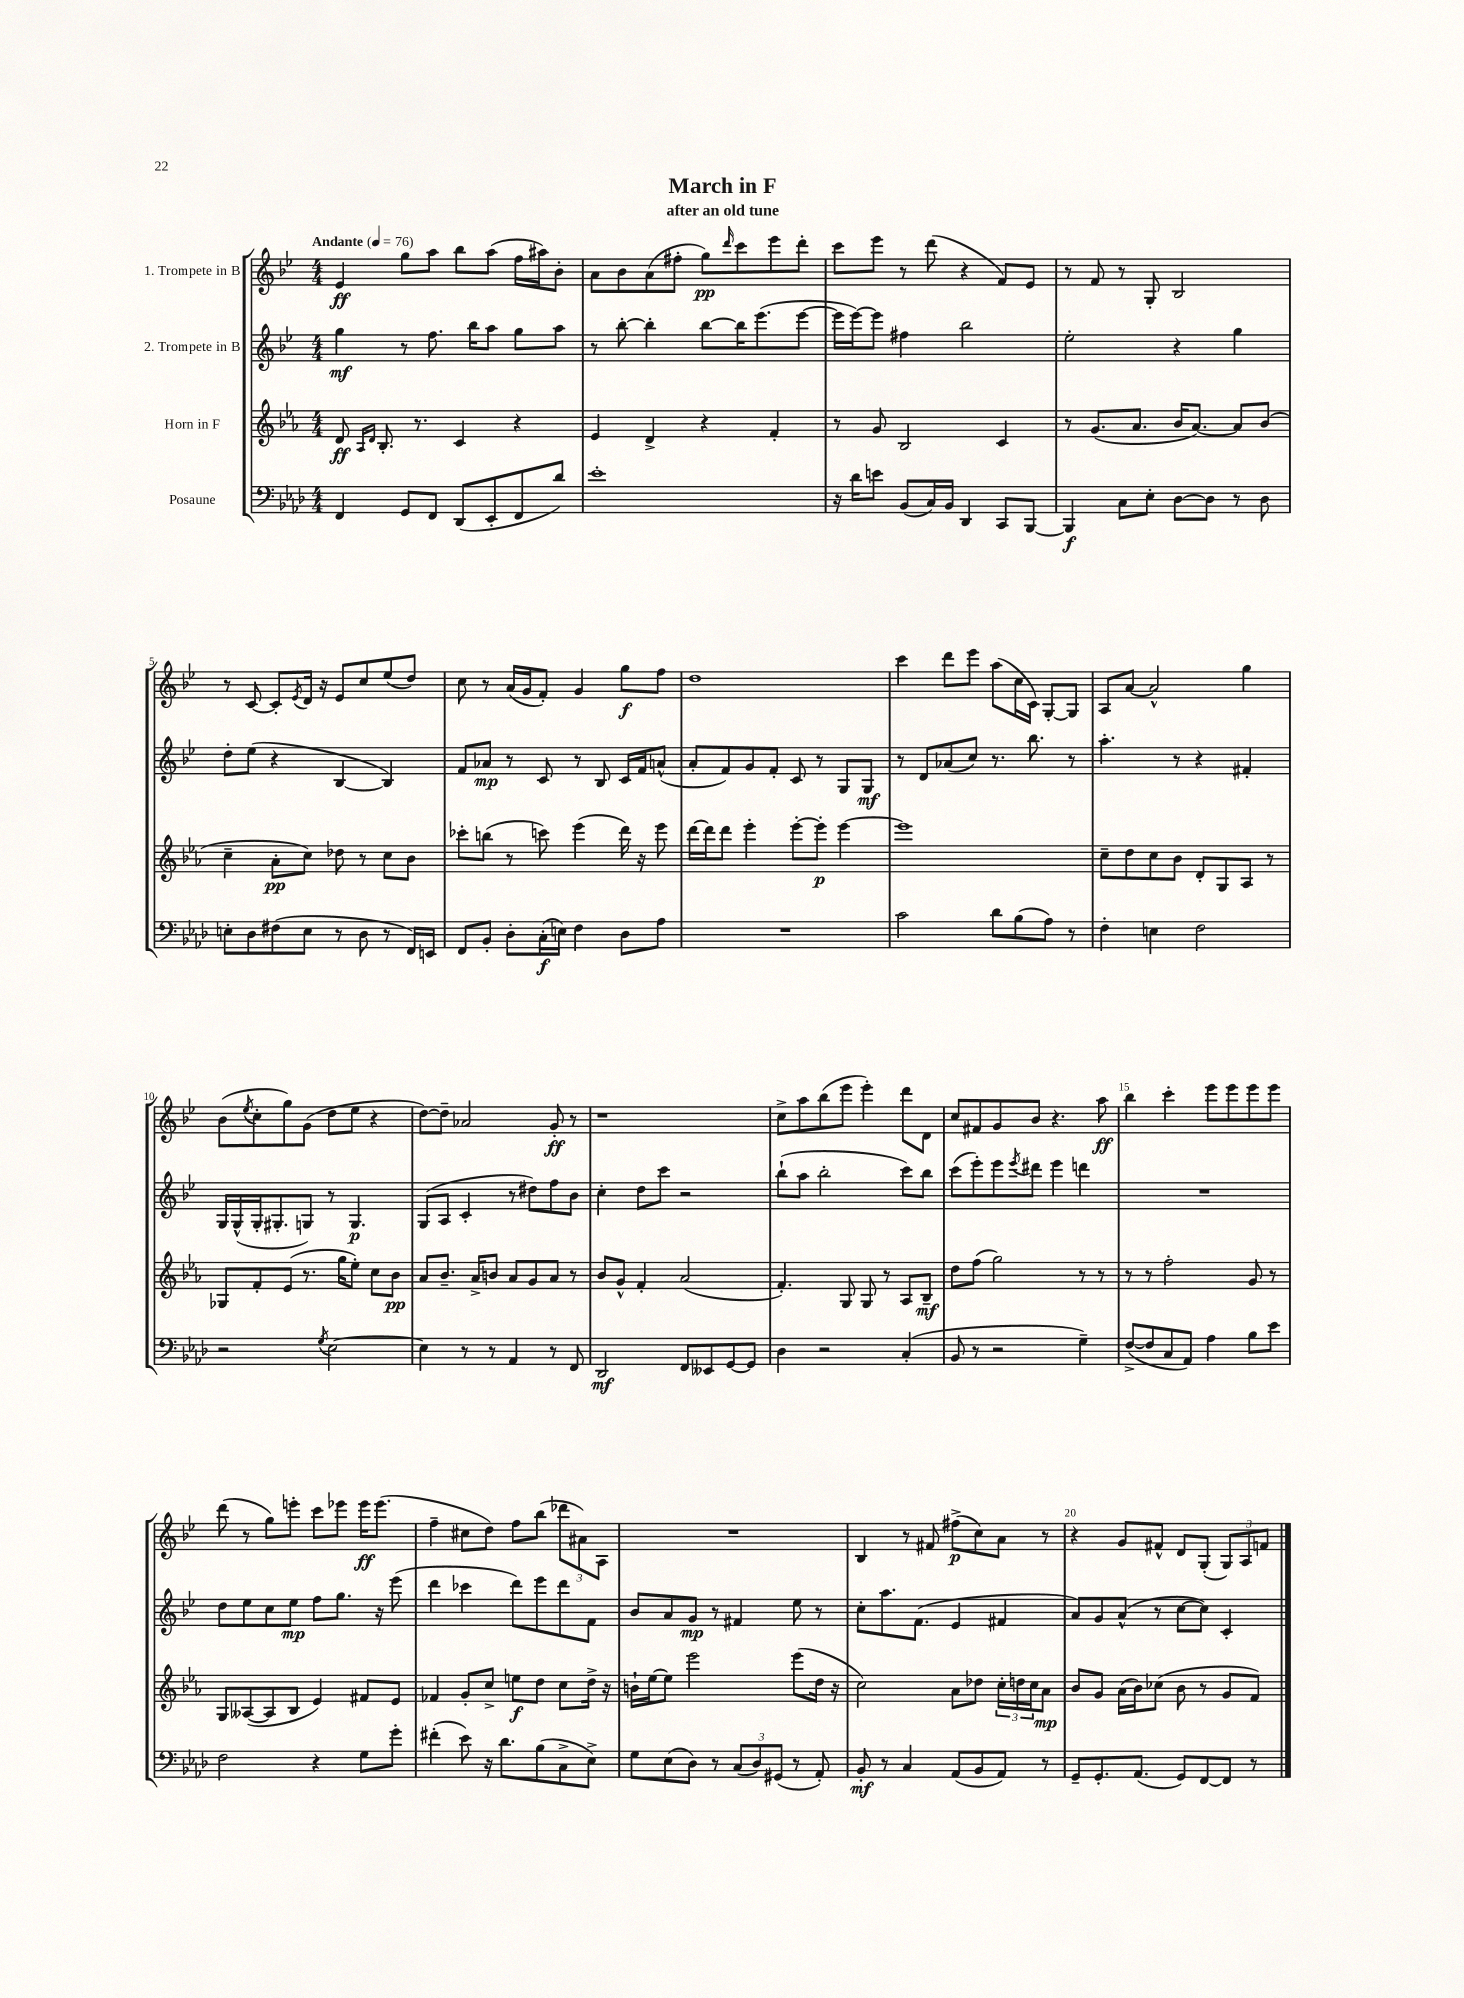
\header { title = "March in F" subtitle = "after an old tune" }
<<
\new StaffGroup <<
\new Staff = "s0" \with { instrumentName = "1. Trompete in B" } {
    \clef treble \key bes \major \numericTimeSignature \time 4/4 \tempo "Andante" 4 = 76
    ees'4\ff g''8 a''8 bes''8 a''8( f''16 ais''16) bes'8-. |
    a'8 bes'8 a'8( fis''8-. g''8\pp) \grace { d'''16 } c'''8 ees'''8 d'''8-. |
    c'''8 ees'''8 r8 d'''8( r4 f'8) ees'8 |
    r8 f'8 r8 g8-. bes2 |
    r8 c'8~ c'8-. \acciaccatura { ees'8 } d'16 r16 ees'8 c''8 ees''8( d''8) |
    c''8 r8 a'16( g'16 f'8-.) g'4 g''8\f f''8 |
    d''1 |
    c'''4 d'''8 ees'''8 a''8( c''16 c'16) g8~-. g8 |
    a8 a'8~ a'2-^ g''4 |
    bes'8( \acciaccatura { ees''8 } c''8-. g''8) g'8( d''8 ees''8 r4 |
    d''8~) d''8-- aes'2 g'8-.\ff r8 |
    r1 |
    c''8-> a''8 bes''8( ees'''8 ees'''4-.) d'''8 d'8 |
    c''8 fis'8 g'8 bes'8 r4. a''8\ff |
    bes''4 c'''4-. ees'''8 ees'''8 ees'''8 ees'''8 |
    d'''8( r8 g''8) e'''8-. c'''8 ees'''8 ees'''16\ff ees'''8.( |
    f''4-- cis''8 d''8) f''8 bes''8( \tuplet 3/2 { des'''8 ais'8) a8 } |
    R1 |
    bes4 r8 fis'8 fis''8->\p( c''8) a'8 r8 |
    r4 g'8 fis'8-^ d'8 g8-.( \tuplet 3/2 { g8) a8 f'8 } \bar "|." |
}
\new Staff = "s1" \with { instrumentName = "2. Trompete in B" } {
    \clef treble \key bes \major \numericTimeSignature \time 4/4
    g''4\mf r8 f''8. bes''16 a''8 g''8 a''8 |
    r8 bes''8~-. bes''4-. bes''8~ bes''16 ees'''8.( ees'''8~ |
    ees'''16 ees'''16~) ees'''8 fis''4 bes''2 |
    ees''2-. r4 g''4 |
    d''8-. ees''8( r4 bes4~ bes4) |
    f'8 aes'8\mp r8 c'8 r8 bes8 c'16 f'16 a'8-^( |
    a'8-. f'8) g'8 f'8-. c'8 r8 g8 g8\mf |
    r8 d'8 aes'8( c''8) r8. bes''8. r8 |
    a''4.-. r8 r4 fis'4-. |
    g16 g16-^( g16-. gis8.-. g8) r8 g4.\p |
    g8( a8 c'4-. r8 dis''8) f''8 bes'8 |
    c''4-. d''8 c'''8 r2 |
    bes''8-!( a''8 bes''2-. c'''8) bes''8 |
    c'''8( ees'''8-.) ees'''8 \acciaccatura { ees'''8 } dis'''8 ees'''4 d'''4 |
    R1 |
    d''8 ees''8 c''8 ees''8\mp f''8 g''8. r16 ees'''8( |
    d'''4 ces'''4 d'''8) ees'''8 d'''8 f'8 |
    bes'8 a'8 g'8\mp r8 fis'4 ees''8 r8 |
    c''8-. a''8. f'8.( ees'4 fis'4 |
    a'8) g'8 a'8-^( r8 c''8~ c''8) c'4-. \bar "|." |
}
\new Staff = "s2" \with { instrumentName = "Horn in F" } {
    \clef treble \key ees \major \numericTimeSignature \time 4/4
    d'8\ff \grace { aes16 d'16 } bes8.-. r8. c'4 r4 |
    ees'4 d'4-> r4 f'4-. |
    r8 g'8 bes2 c'4 |
    r8 g'8.( aes'8. bes'16 aes'8.~) aes'8 bes'8( |
    c''4-- aes'8-.\pp c''8) des''8 r8 c''8 bes'8 |
    ces'''8-. b''8( r8 c'''8) ees'''4( d'''16) r16 ees'''8 |
    d'''16~ d'''16 d'''8 ees'''4-. ees'''8~-. ees'''8-.\p ees'''4~ |
    ees'''1 |
    c''8-- d''8 c''8 bes'8 d'8-. g8 aes8 r8 |
    ges8 f'8-. ees'8( r8. g''16 ees''8-.) c''8 bes'8\pp |
    aes'8 bes'8.-- aes'16-> b'8 aes'8 g'8 aes'8 r8 |
    bes'8 g'8-^ f'4-. aes'2( |
    f'4.-.) g8 g8 r8 aes8 bes8--\mf |
    d''8 f''8( g''2) r8 r8 |
    r8 r8 f''2-. g'8 r8 |
    g8 aeses8~( aeses8 bes8 ees'4) fis'8 ees'8 |
    fes'4 g'8-. c''8-> e''8\f d''8 c''8 d''16-> r16 |
    b'16-! ees''16~ ees''8 ees'''2 ees'''8( d''16 r16 |
    c''2) aes'8 des''8 \tuplet 3/2 { c''16-. d''16 c''16 } aes'8\mp |
    bes'8 g'8 aes'16( bes'16) ces''8( bes'8 r8 g'8 f'8) \bar "|." |
}
\new Staff = "s3" \with { instrumentName = "Posaune" } {
    \clef bass \key aes \major \numericTimeSignature \time 4/4
    f,4 g,8 f,8 des,8( ees,8-. f,8 des'8) |
    ees'1-. |
    r16 des'16 e'8 bes,8( c16) bes,16 des,4 c,8 bes,,8~ |
    bes,,4\f c8 ees8-. des8~ des8 r8 des8 |
    e8-. des8 fis8( e8 r8 des8 r8 f,16) e,16 |
    f,8 bes,8-. des8-. c16-.\f( e16) f4 des8 aes8 |
    R1 |
    c'2 des'8 bes8( aes8) r8 |
    f4-. e4 f2 |
    r2 \acciaccatura { g8 } ees2~ |
    ees4 r8 r8 aes,4 r8 f,8 |
    des,2\mf f,8 eeses,8 g,8~ g,8 |
    des4 r2 c4-.( |
    bes,8 r8 r2 g4--) |
    f8~->( f8 c8 aes,8) aes4 bes8 ees'8 |
    f2 r4 g8 g'8-. |
    fis'4-.( ees'8) r16 des'8. bes8( c8-> ees8->) |
    g8 ees8( des8) r8 \tuplet 3/2 { c8( des8) gis,8( } r8 aes,8-.) |
    bes,8-.\mf r8 c4 aes,8( bes,8 aes,8) r8 |
    g,8-- g,8.-. aes,8.( g,8) f,8~ f,8 r8 \bar "|." |
}
>>
>>
\layout { \context { \Score \override BarNumber.break-visibility = ##(#f #t #t) barNumberVisibility = #(every-nth-bar-number-visible 5) } }
